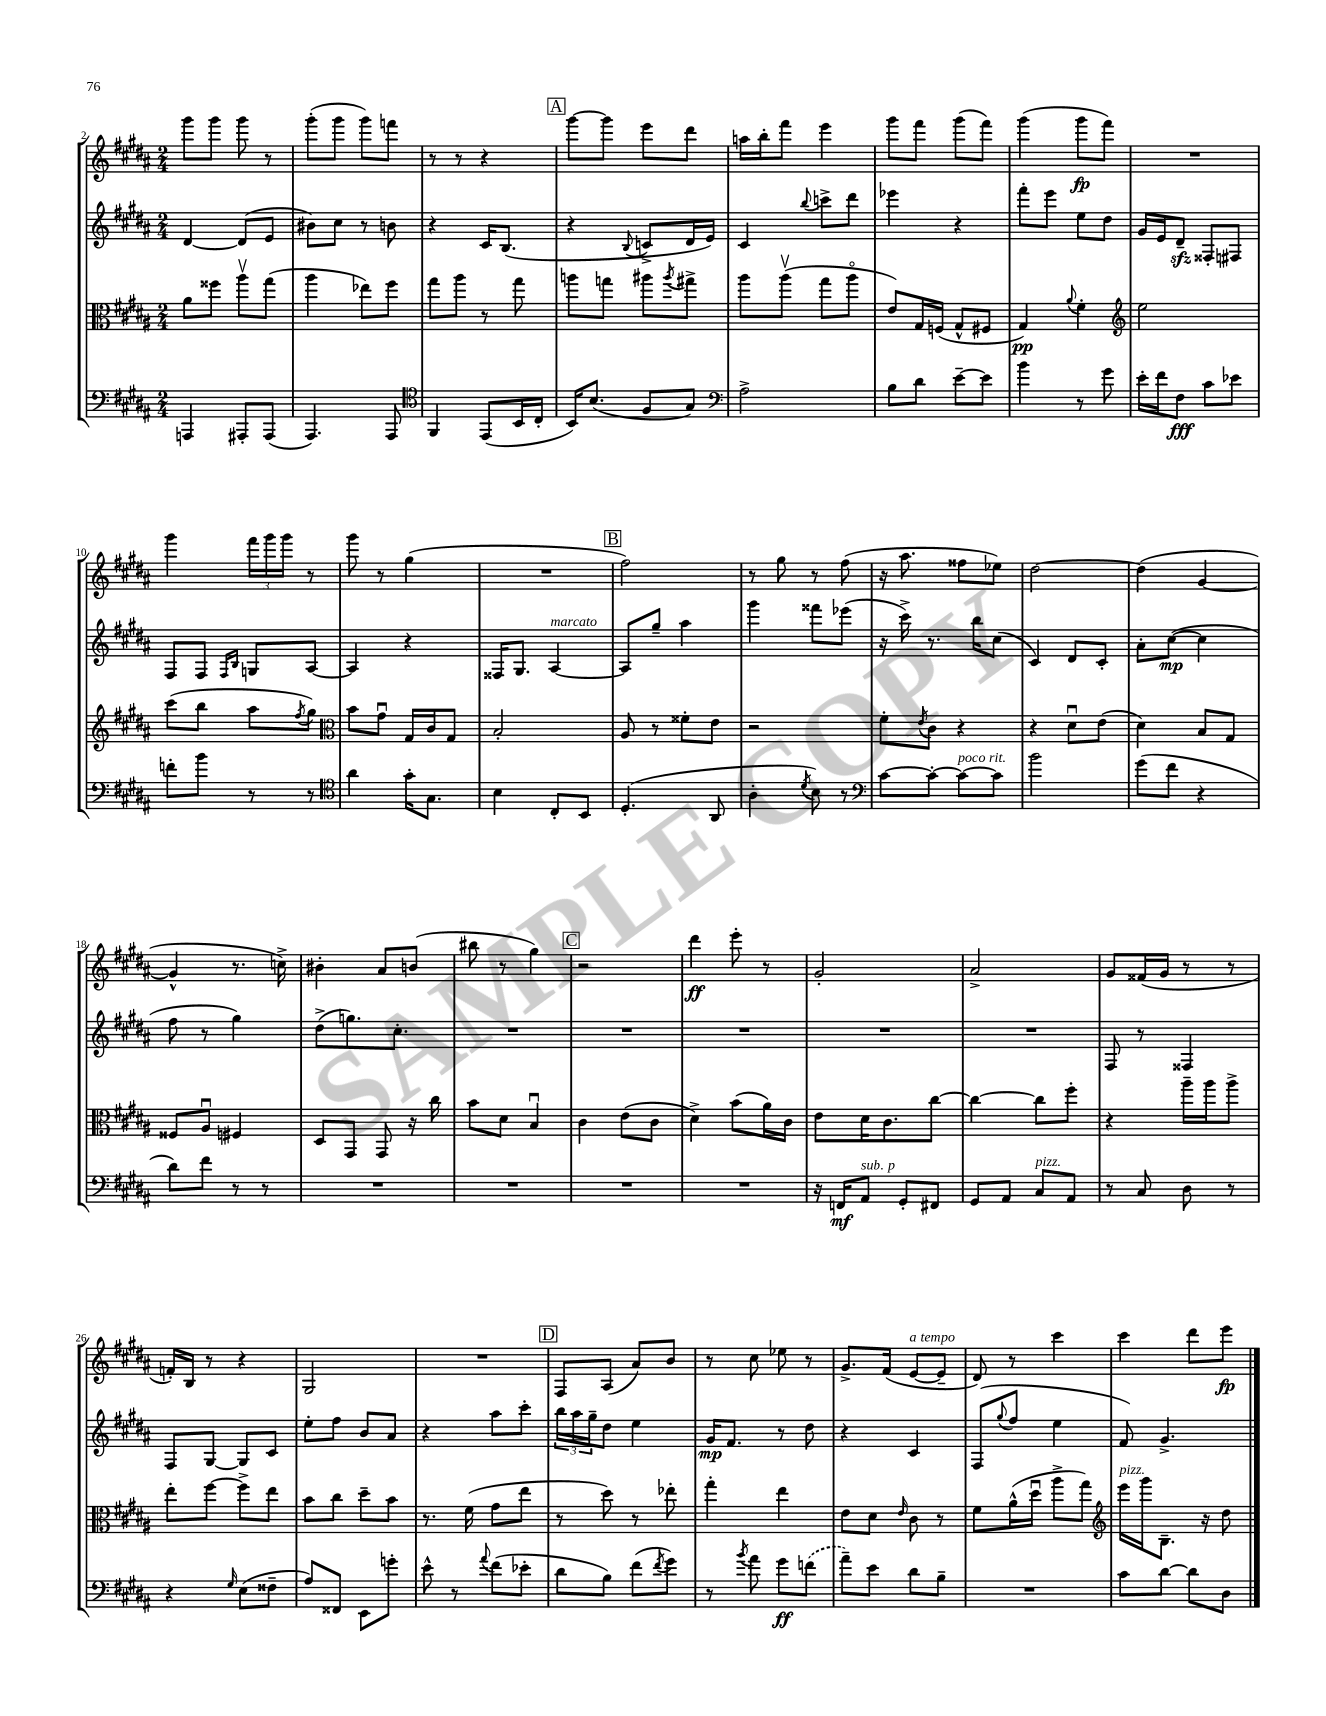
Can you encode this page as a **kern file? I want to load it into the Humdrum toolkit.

**kern	**kern	**kern	**kern
*staff4	*staff3	*staff2	*staff1
*clefF4	*clefC3	*clefG2	*clefG2
*k[f#c#g#d#a#]	*k[f#c#g#d#a#]	*k[f#c#g#d#a#]	*k[f#c#g#d#a#]
*M2/4	*M2/4	*M2/4	*M2/4
4AAA	8a#	[4d#	8ggg#
.	8ff##	.	8ggg#
8AAA#'	8aa#v	(8d#]	8ggg#
(8AAA#	(8gg#	8e	8r
=	=	=	=
4.AAA#)	4aa#	8b#)	(8ggg#'
.	.	8cc#	8ggg#
.	8ee-)	8r	8ggg#)
8AAA#	8ff#	8b	8fff
=	=	=	=
*clefC4	*	*	*
4FF#	8gg#	4r	8r
.	8aa#	.	8r
(8EE	8r	16c#	4r
.	.	(8.B	.
16BB	8gg#	.	.
16C#'	.	.	.
=	=	=	=
16BB)	8aa	4r	[8ggg#
(8.B	.	.	.
.	8gg	.	8ggg#]
.	.	8qqB	.
8F#	8aa#	8c^	8eee
.	8qaa#	.	.
8G#)	8gg#^	16d#	8ddd#
.	.	16e)	.
=	=	=	=
*clefF4	*	*	*
2A#^	8aa#	4c#	16aa
.	.	.	16bb'
.	(8aa#v	.	8fff#
.	.	8qqbb	.
.	8gg#	8ccc^	4eee
.	8aa#o	8ddd#	.
=	=	=	=
8B	8e)	4eee-	8ggg#
8d#	16G#	.	8fff#
.	(16F	.	.
[8e~	8G#^^	4r	(8ggg#
8e]	8F#	.	8fff#)
=	=	=	=
4b	4G#)	8fff#'	(4ggg#
.	.	8eee	.
.	8qqa#	.	.
8r	4f#'	8ee	8ggg#
8g#	.	8dd#	8fff#)
=	=	=	=
*	*clefG2	*	*
16e'	2ee	16g#	2r
16f#	.	16e	.
8F#	.	8d#~	.
8c#	.	8F##'	.
8e-	.	8F#	.
=	=	=	=
8f'	(8ccc#	8F#	4ggg#
8b	8bb	8F#	.
.	.	16qqF#	.
.	.	16qqB	.
8r	8aa#	8G	24fff#
.	.	.	24ggg#
.	.	.	24ggg#
.	8qff#	.	.
8r	8gg#)	[8A#	8r
=	=	=	=
*clefC4	*clefC3	*	*
4a#	8b	4A#]	8ggg#
.	8g#u	.	8r
16g#'	16G#	4r	(4gg#
8.G#	16c#	.	.
.	8G#	.	.
=	=	=	=
4B	2B'	16F##	2r
.	.	8.G#	.
8C#'	.	[4A#	.
8BB	.	.	.
=	=	=	=
(4.D#'	8A#	8A#]	2ff#)
.	8r	8gg#~	.
.	8f##'	4aa#	.
8AA#	8e	.	.
=	=	=	=
4A#'	2r	4ggg#	8r
.	.	.	8gg#
8qd#	.	.	.
8B)	.	8fff##	8r
8r	.	(8eee-	(8ff#
=	=	=	=
*clefF4	*	*	*
[8c#	8f#'	16r	16r
.	.	16ccc#^)	8.aa#
.	8qe	.	.
8c#'_	8c#	8.r	.
8c#_	4r	.	8ff##
.	.	16bb	.
8c#]	.	(8cc#	8ee-)
=	=	=	=
2b	4r	4c#)	[2dd#
.	8d#u	8d#	.
.	(8e	8c#'	.
=	=	=	=
(8g#	4d#)	8a#'	(4dd#]
8f#	.	([8cc#	.
4r	8B	4cc#]	[4g#
.	8G#	.	.
=	=	=	=
8d#)	8F##	8ff#	4g#^^]
8f#	8A#u	8r	.
8r	4F#	4gg#)	8.r
8r	.	.	.
.	.	.	16cc^)
=	=	=	=
2r	8D#	(8dd#^	4b#'
.	8GG#	8.gg)	.
.	8GG#	.	8a#
.	.	8.cc#'	.
.	16r	.	(8b
.	16cc#	.	.
=	=	=	=
2r	8b	2r	8bb#
.	8d#	.	8r
.	4Bu	.	4gg#)
=	=	=	=
2r	4c#	2r	2r
.	(8e	.	.
.	8c#	.	.
=	=	=	=
2r	4d#^)	2r	4ddd#
.	(8b	.	8eee'
.	16a#)	.	8r
.	16c#	.	.
=	=	=	=
16r	8e	2r	2g#'
16FF	.	.	.
8AA#	16d#	.	.
.	8.c#	.	.
8GG#'	.	.	.
8FF#	[8cc#	.	.
=	=	=	=
8GG#	4cc#_	2r	2a#^
8AA#	.	.	.
8C#	8cc#]	.	.
8AA#	8ff#'	.	.
=	=	=	=
8r	4r	8F#	8g#
8C#	.	8r	(16f##
.	.	.	16g#
8D#	16aa#~	4F##	8r
.	16aa#	.	.
8r	8aa#^	.	8r
=	=	=	=
4r	8ee'	8F#	16f')
.	.	.	16B
.	[8ff#	[8G#	8r
16qqG#	.	.	.
(8E	8ff#^]	8G#]	4r
8F##~	8ee	8c#	.
=	=	=	=
8A#)	8b	8ee'	2G#
8FF##	8cc#	8ff#	.
8EE	8dd#~	8b	.
8g'	8b	8a#	.
=	=	=	=
8e^^	8.r	4r	2r
8r	.	.	.
.	(16f#	.	.
8qqa#	.	.	.
(8f#	8g#	8aa#	.
8e-'	8ee	8ccc#'	.
=	=	=	=
8d#	8r	24bb	8F#
.	.	24aa#	.
.	.	24gg#~	.
8B)	8dd#)	8dd#	(8A#
(8f#	8r	4ee	8a#)
8qf#	.	.	.
8g#)	8ee-'	.	8b
=	=	=	=
8r	4gg#'	16g#	8r
.	.	8.f#	.
8qb	.	.	.
8a#	.	.	8cc#
8g#	4ee	8r	8ee-
(8f	.	8dd#	8r
=	=	=	=
8a#~)	8e	4r	8.g#^
8e	8d#	.	.
.	.	.	(16f#
.	16qqe	.	.
8d#	8c#	4c#	[8e
8B~	8r	.	8e~]
=	=	=	=
2r	8f#	(8F#	8d#)
.	.	8qqgg#	.
.	(16a#^^	8ff#	8r
.	16dd#u	.	.
.	8aa#^	4ee	4ccc#
.	8gg#)	.	.
=	=	=	=
*	*clefG2	*	*
8c#	16eee	8f#)	4ccc#
.	16ggg#	.	.
[8d#	8.B~	4.g#^	.
8d#]	.	.	8ddd#
.	16r	.	.
8D#	8dd#	.	8eee
==	==	==	==
*-	*-	*-	*-
